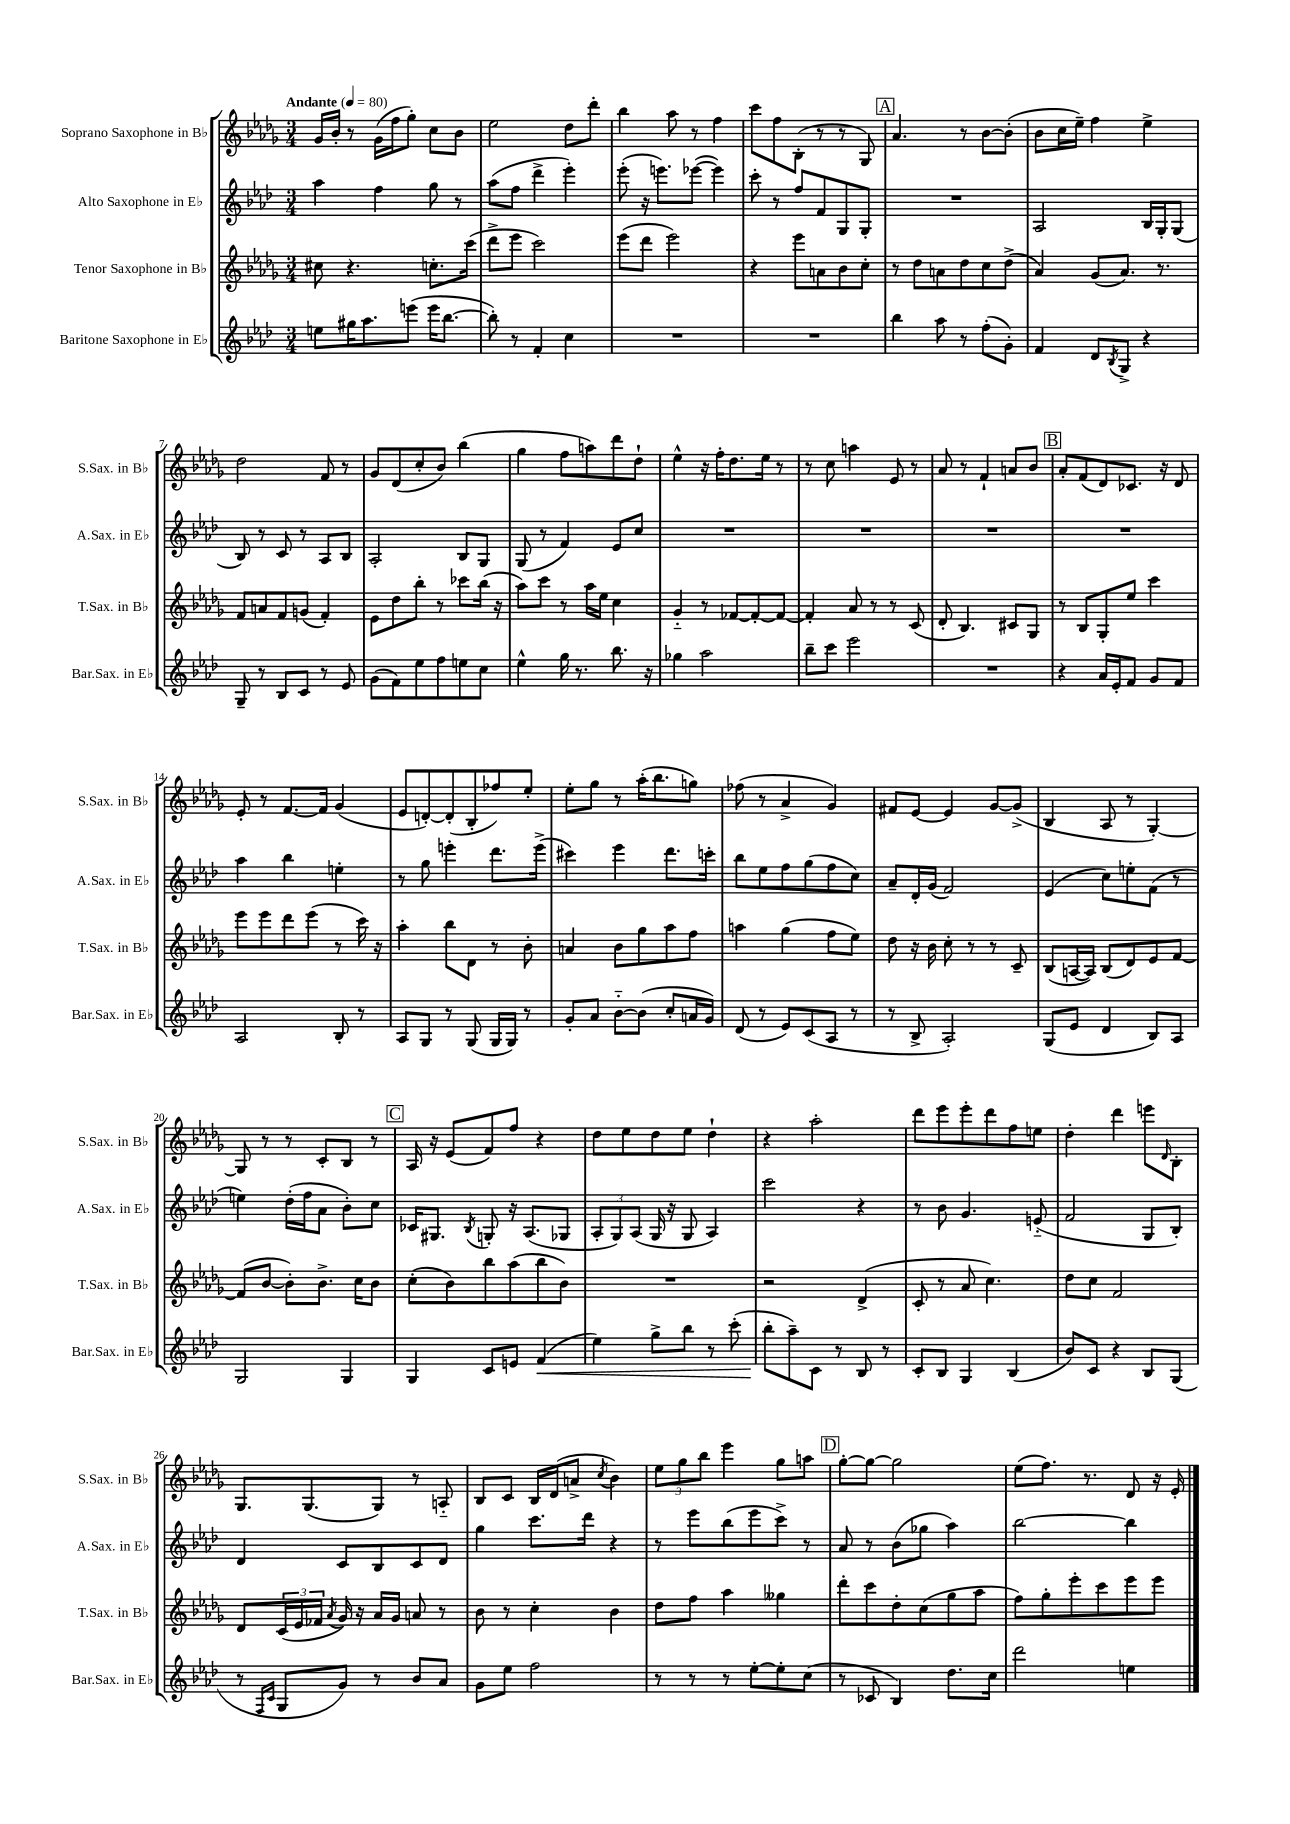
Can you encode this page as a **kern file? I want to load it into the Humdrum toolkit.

**kern	**kern	**kern	**kern
*staff4	*staff3	*staff2	*staff1
*clefG2	*clefG2	*clefG2	*clefG2
*k[b-e-a-d-]	*k[b-e-a-d-g-]	*k[b-e-a-d-]	*k[b-e-a-d-g-]
*M3/4	*M3/4	*M3/4	*M3/4
*MM80	*MM80	*MM80	*MM80
8ee	8cc#	4aa-	16g-
.	.	.	16b-'
16gg#	4.r	.	8r
8.aa-	.	.	.
.	.	4ff	(16g-
.	.	.	16ff
(8eee	.	.	8gg-')
16eee	8.cc'	8gg	8cc
[8.bb-	.	.	.
.	.	8r	8b-
.	(16ccc	.	.
=	=	=	=
8bb-'])	8ddd-^	(8aa-	2ee-
8r	8eee-	8ff	.
4f'	2ccc)	4ddd-^	.
4cc	.	4eee-')	8dd-
.	.	.	8ddd-'
=	=	=	=
2.r	(8eee-	(8eee-'	4bb-
.	8ddd-	16r	.
.	.	8.eee)	.
.	2eee-)	.	8aa-
.	.	([8eee-	8r
.	.	4eee-])	4ff
=	=	=	=
2.r	4r	8ccc'	8ccc
.	.	8r	8ff
.	8eee-	8ff	(8B-'
.	8a	8f	8r
.	8b-	8G	8r
.	8cc'	8G'	8G-)
=	=	=	=
4bb-	8r	2.r	4.a-
.	8dd-	.	.
8aa-	8a	.	.
8r	8dd-	.	8r
(8ff'	8cc	.	[8b-
8g')	(8dd-^	.	(8b-']
=	=	=	=
4f	4a-)	2A-	8b-
.	.	.	16cc
.	.	.	16ee-~)
8d-	(8g-	.	4ff
8qB-	.	.	.
8G^	8.a-)	.	.
4r	.	16B-	4ee-^
.	8.r	16G'	.
.	.	(8G	.
=	=	=	=
8G~	8f	8B-)	2dd-
8r	8a	8r	.
8B-	8f	8c	.
8c	(8g	8r	.
8r	4f')	8A-	8f
8e-	.	8B-	8r
=	=	=	=
(8g	8e-	2A-'	8g-
8f)	8dd-	.	(8d-
8ee-	8bb-'	.	8cc'
8ff	8r	.	8b-)
8ee	8ccc-	8B-	(4bb-
8cc	(16bb-	8G	.
.	16r	.	.
=	=	=	=
4ee-^^	8aa-)	(8G	4gg-
.	8ccc	8r	.
16gg	8r	4f)	8ff
8.r	.	.	.
.	16aa-	.	8aa)
.	16ee-	.	.
8.bb-	4cc	8e-	8ddd-
.	.	8cc	8dd-`
16r	.	.	.
=	=	=	=
4gg-	4g-'~	2.r	4ee-^^
2aa-	8r	.	16r
.	.	.	16ff'
.	[8f-	.	8.dd-
.	8f-'_	.	.
.	.	.	16ee-
.	8f-_	.	8r
=	=	=	=
8bb-~	4f-']	2.r	8r
8ccc	.	.	8cc
2eee-	8a-	.	4aa
.	8r	.	.
.	8r	.	8e-
.	(8c	.	8r
=	=	=	=
2.r	8d-'	2.r	8a-
.	4.B-)	.	8r
.	.	.	4f`
.	8c#	.	8a
.	8G-	.	8b-
=	=	=	=
4r	8r	2.r	8a-'
.	8B-	.	(8f
16a-	8G-'	.	8d-)
16e-'	.	.	.
8f	8ee-	.	8.c-
8g	4ccc	.	.
.	.	.	16r
8f	.	.	8d-
=	=	=	=
2A-	8eee-	4aa-	8e-'
.	8eee-	.	8r
.	8ddd-	4bb-	[8.f
.	(8eee-	.	.
.	.	.	16f]
8B-'	8r	4ee'	(4g-
8r	16ccc)	.	.
.	16r	.	.
=	=	=	=
8A-	4aa-'	8r	8e-
8G	.	8gg	[8d')
8r	8bb-	4eee'	(8d']
(8G	8d-	.	8B-'
16G	8r	8.ddd-	8ff-)
16G)	.	.	.
8r	8b-'	.	8ee-'
.	.	(16eee^	.
=	=	=	=
8g'	4a	4ccc#)	8ee-'
8a-	.	.	8gg-
[8b-'~	8b-	4eee-	8r
(8b-]	8gg-	.	(16aa-'
.	.	.	8.bb-
8cc'	8aa-	8.ddd-	.
16a	8ff	.	8gg)
16g)	.	16ccc'	.
=	=	=	=
(8d-	4aa	8bb-	(8ff-
8r	.	8ee-	8r
8e-)	(4gg-	8ff	4a-^
(8c	.	(8gg	.
8A-	8ff	8ff	4g-)
8r	8ee-)	8cc)	.
=	=	=	=
8r	8dd-	8a-~	8f#
8B-^	16r	16d-'	[8e-
.	16b-	(16g	.
2A-')	8cc'	2f)	4e-]
.	8r	.	.
.	8r	.	[8g-
.	8c~	.	(8g-^]
=	=	=	=
(8G	(8B-	(4e-	4B-
8e-	[16A	.	.
.	16A])	.	.
4d-	(8B-	8cc)	8A-
.	8d-)	8ee'	8r
8B-)	8e-	(8f	[4G-')
8A-	[8f	8r	.
=	=	=	=
2G	(8f]	4ee)	8G-]
.	[8b-	.	8r
.	8b-'])	(16dd-'	8r
.	.	16ff	.
.	8.b-^	8a-	8c'
4G	.	8b-')	8B-
.	16cc	.	.
.	8b-	8cc	8r
=	=	=	=
4G	(8cc'	16c-	16A-
.	.	8.G#	16r
.	8b-)	.	(8e-
.	.	8qB-	.
8c	8bb-	8G'	8f)
8e	(8aa-	16r	8ff
.	.	(8.A-	.
(4f	8bb-	.	4r
.	8b-)	8G-	.
=	=	=	=
4ee-)	2.r	12A-'	8dd-
.	.	12G)	.
.	.	.	8ee-
.	.	(12A-	.
8gg^	.	16G	8dd-
.	.	16r	.
8bb-	.	8G	8ee-
8r	.	4A-)	4dd-`
(8ccc'	.	.	.
=	=	=	=
8bb-'	2r	2ccc	4r
8aa-~)	.	.	.
8c	.	.	2aa-'
8r	.	.	.
8B-	(4d-^	4r	.
8r	.	.	.
=	=	=	=
8c'	8c'	8r	8ddd-
8B-	8r	8b-	8eee-
4G	8a-	4.g	8eee-'
.	4.cc)	.	8ddd-
(4B-	.	.	8ff
.	.	(8e'~	8ee
=	=	=	=
8b-)	8dd-	2f	4dd-'
8c	8cc	.	.
4r	2f	.	4ddd-
8B-	.	8G	8eee
.	.	.	16qqd-
(8G	.	8B-')	8B-'
=	=	=	=
8r	8d-	4d-	8.G-
16qqF	.	.	.
16qqc	.	.	.
8G	(24c	.	.
.	24e-	.	.
.	.	.	(8.G-
.	24f-	.	.
.	8qa-	.	.
8g)	16g-)	8c	.
.	16r	.	.
8r	16a-	8B-	8G-)
.	16g-	.	.
8b-	8a	8c	8r
8a-	8r	8d-	8A'~
=	=	=	=
8g	8b-	4gg	8B-
8ee-	8r	.	8c
2ff	4cc'	8.ccc	16B-
.	.	.	(16d-
.	.	.	8a^
.	.	16ddd-	.
.	.	.	8qcc
.	4b-	4r	4b-)
=	=	=	=
8r	8dd-	8r	12ee-
.	.	.	12gg-
8r	8ff	8eee-	.
.	.	.	12bb-
8r	4aa-	(8bb-	4eee-
[8ee-'	.	8eee-	.
8ee-']	4gg--	8ccc^)	8gg-
(8cc	.	8r	8aa
=	=	=	=
8r	8ddd-'	8a-	[8gg-'
8c-	8ccc	8r	8gg-_
4B-)	8dd-'	(8b-	2gg-]
.	(8cc	8gg-	.
8.dd-	8gg-	4aa-)	.
.	8aa-	.	.
16cc	.	.	.
=	=	=	=
2ddd-	8ff)	[2bb-	(8ee-
.	8gg-'	.	8.ff)
.	8eee-'	.	.
.	.	.	8.r
.	8ccc	.	.
4ee	8eee-	4bb-]	8d-
.	8eee-	.	16r
.	.	.	16e-'
==	==	==	==
*-	*-	*-	*-
